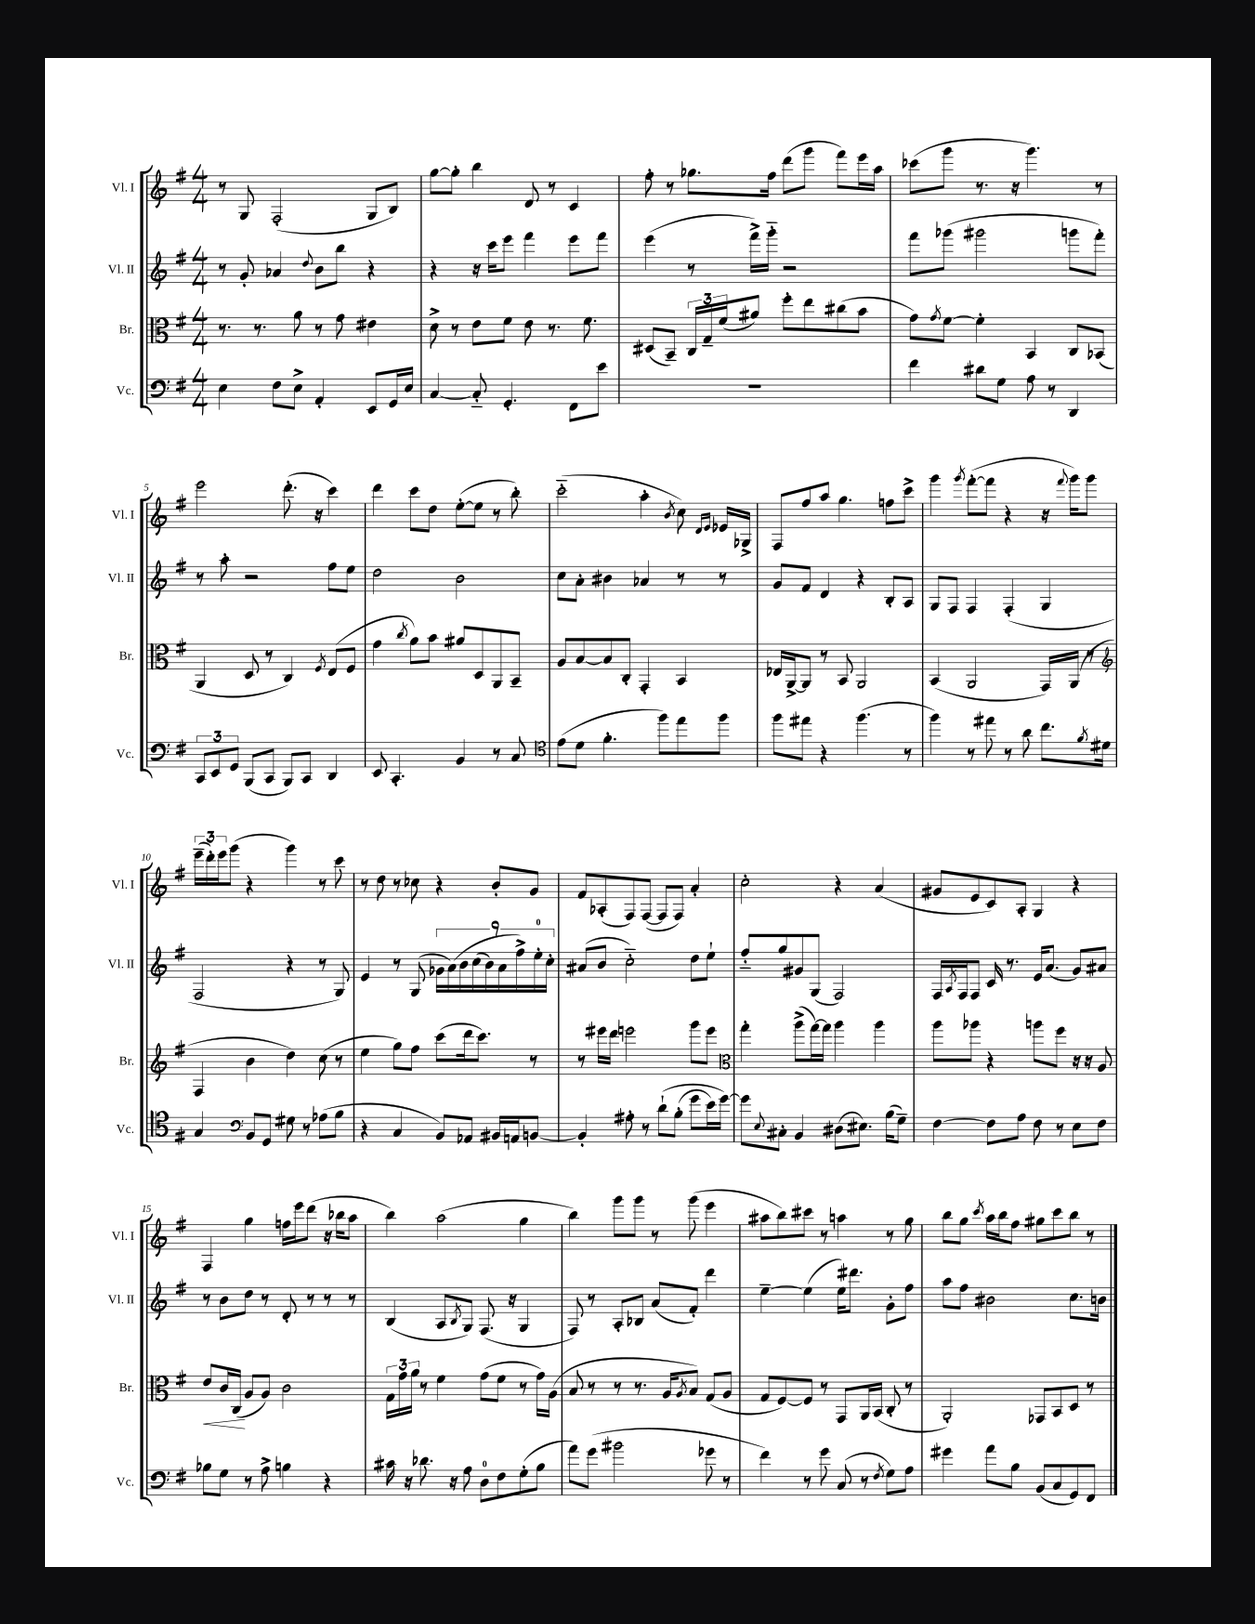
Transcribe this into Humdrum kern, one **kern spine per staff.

**kern	**kern	**kern	**kern
*staff4	*staff3	*staff2	*staff1
*clefF4	*clefC3	*clefG2	*clefG2
*k[f#]	*k[f#]	*k[f#]	*k[f#]
*M4/4	*M4/4	*M4/4	*M4/4
4E\	8.r	8r	8r
.	.	8g'/	8G/
.	8.r	.	.
8F#\L	.	4a-/	(2F#'/
8E^\J	8a\	.	.
.	.	8qqdd/	.
4AA'/	8r	8b\L	.
.	8g\	8bb\J	.
8EE/L	4e#\	4r	8G/L
16GG/L	.	.	8B/J)
16E/JJ	.	.	.
=	=	=	=
[4C/	8d^\	4r	[8gg\L
.	8r	.	8gg'\]J
8C'~/]	8e\L	16r	4bb\
.	.	16ccc\LK	.
4.GG'/	8f#\J	8eee\J	.
.	8e\	4fff#\	8d/
.	8.r	.	8r
8FF#\L	.	8eee\L	4c/
.	8.f#\	.	.
8e\J	.	8fff#\J	.
=	=	=	=
1r	(8D#/L	(4eee\	8ff#'\
.	8BB~/J)	.	8r
.	24C/LL	8r	8.gg-\L
.	24G~/	.	.
.	(24f#/J	.	.
.	8a#/J)	16fff#^\LL)	.
.	.	16ggg'~\JJ	16ff#\Jk
.	8ff#'\L	2r	(8ddd\L
.	8ee\	.	8ggg\J
.	(8cc#\	.	8fff#\L)
.	8b\J	.	16eee\L
.	.	.	16aa\JJ
=	=	=	=
4f#\	8g\L)	8fff#\L	(8ccc-\L
.	8qg/	.	.
.	[8f#\J	(8ggg-\J	8ggg\J
8d#\L	4f#'\]	2ggg#\	8.r
8G\J	.	.	.
.	.	.	16r
8A\	4BB/	.	4.ggg\)
8r	.	.	.
4DD/	8C/L	8ggg\L	.
.	(8BB-/J	8fff#'\J)	8r
=	=	=	=
12CC/L	4AA/	8r	2eee\
12EE/	.	.	.
.	.	8aa'\	.
12GG/J	.	.	.
(8BBB/L	8D/	2r	.
8CC/J	8r	.	.
8BBB/L)	4C/)	.	(8.ddd'\
8CC/J	.	.	.
.	.	.	16r
.	8qF#/	.	.
4DD/	(8E/L	8ff#\L	4ccc\)
.	8F#/J	8ee\J	.
=	=	=	=
8EE/	4g\	2dd\	4ddd\
4.CC'/	.	.	.
.	8qcc/	.	.
.	8a\L)	.	8ccc\L
.	8b\J	.	8dd\J
4BB/	8a#/L	2b\	([8ee'\L
.	8D/	.	8ee\]J
8r	8AA/	.	8r
8C/	8BB~/J	.	8bb'\)
=	=	=	=
*clefC4	*	*	*
(8e\L	8A/L	8cc\L	(2ccc'~\
8d\J	[8B/	8a'\J	.
4.f#'\	8B/]	4b#\	.
.	8C'/J	.	.
.	4GG'/	4a-/	4aa'\
8ff#\L)	.	.	.
.	.	.	8qb/
8ee\	4BB/	8r	8cc\)
.	.	.	16qqd/LL
.	.	.	16qqe/JJ
8ff#\J	.	8r	16e-/LL
.	.	.	16G-^/JJ
=	=	=	=
8ff#\L	16E-/LL	8g/L	8F#/L
.	[16AA^/J	.	.
8ee#\J	8AA/]J	8f#/J	8ff#/
4r	8r	4d/	8aa/J
.	8BB/	.	4.gg\
(4.ff#\	2AA/	4r	.
.	.	8B'/L	8ff\L
8r	.	8A/J	8ccc^\J
=	=	=	=
4ff#\)	(4BB/	8G/L	4ggg\
.	.	8F#/J	.
.	.	.	8qggg/
8r	2AA/	4F#/	([8fff#'\L
8ee#\	.	.	8fff#\]J
8r	.	(4F#'/	4r
8a\	.	.	.
8.cc\L	16GG/LL)	4G/	16r
.	.	.	8qqfff#/
.	(16AA/JJ	.	16ggg\LK)
.	8r	.	8ggg\J
8qf#/	.	.	.
16d#\Jk	.	.	.
=	=	=	=
*	*clefG2	*	*
4G/	4F#/	2F#/	(24eee~\LL
.	.	.	24ddd'\)
.	.	.	24eee\J
.	.	.	(8ggg\J
*clefF4	*	*	*
8BB/L	4b\	.	4r
8GG/J	.	.	.
8G#\	4dd\)	4r	4ggg\)
8r	.	.	.
(8A-\L	(8cc\	8r	8r
8B\J	8r	8G/)	8ccc\
=	=	=	=
4r	4ee\	4e/	8r
.	.	.	8dd\
4C/	8gg\L)	8r	8r
.	8ff#\J	(8G/	8cc-\
8BB/L)	(8ccc\L	18g-\LL	4r
.	.	&(18a\)	.
.	.	18b\	.
8AA-/J	16ddd\k	.	.
.	.	(18cc\	.
.	8.ccc\J)	.	.
.	.	18b\)	.
16BB#/LL	.	.	8b'/L
.	.	18a\	.
16AA/J	.	.	.
.	.	18ff#^\&)	.
[8BB/J	8r	.	8g/J
.	.	18ee'\	.
.	.	18cc'\JJ	.
=	=	=	=
4BB'/]	8r	(8a#/L	8f#/L
.	16eee#\LL	8b/J	(8A-'/
.	16ddd\JJ	.	.
8A#'\	2eee\	2cc'~\)	8F#/)
8r	.	.	([8F#/J
&(8d`\L	.	.	8F#/]L
(8B'\J	.	.	8F#/J)
8g\L	8ggg\L	8dd\L	4a'/
16e\L)	8eee\J	8ee`\J	.
[16g\JJ&)	.	.	.
=	=	=	=
*	*clefC3	*	*
8g\]L	4gg'\	8ff#'~/L	2cc'\
8qqE/	.	.	.
8C#'\J	.	8gg/	.
4BB/	(8aa^\L	8g#/	.
.	[16gg\L)	(8G/J	.
.	16gg\]JJ	.	.
(8D#\L	4aa\	2F#/)	4r
8.E#\J)	.	.	.
.	4aa\	.	(4a/
(16B\LK	.	.	.
8G~\J)	.	.	.
=	=	=	=
[4F#\	8aa\L	16F#/LL	8g#/L
.	.	8qA/	.
.	.	16F#/J	.
.	8aa-\J	8F#/J	8e/
8F#\]L	4r	16c/	8c/)
.	.	8.r	.
8A\J	.	.	8A'/J
8F#\	8aa\L	16e/LK	4G/
.	.	(8.a/J	.
8r	8ff#\J	.	.
8E\L	16r	8g/L)	4r
.	16r	.	.
8F#\J	8A/	8a#/J	.
=	=	=	=
8B-\L	8e/L	8r	4F#/
8G\J	16c/L	8b\L	.
.	(16C/JJ	.	.
8r	8A/L	8dd\J	4gg\
8A^\	8A/J)	8r	.
4B\	2c\	8d'/	16ff\LL
.	.	.	16eee\J
.	.	8r	(8ddd\J
4r	.	8r	16r
.	.	.	16bb-\LK
.	.	8r	8aa\J
=	=	=	=
16c#\	24G\LL	(4B/	4bb\)
.	24g\	.	.
16r	.	.	.
.	24a\JJ	.	.
8.d-\	8r	.	.
.	4f#\	8A/L	(2aa\
16r	.	.	.
.	.	8qB/	.
8A\	.	8G/J)	.
8D\L	(8g\L	(8.F#/	.
8F#\	8f#\J	.	.
.	.	16r	.
(8G'\	8r	4G/	4gg\
8B\J	16g\LL)	.	.
.	(16A\JJ	.	.
=	=	=	=
8a\L)	8B/	8F#/)	4bb\)
(8g\J	8r	8r	.
2b#\	8r	8A'/L	8ggg\L
.	8.r	8B-/J	8ggg\J
.	.	(8a/L	8r
.	16A/LK	.	.
.	8qA/	.	.
.	8B/J)	8f#'/J)	(8ggg\
8g-\	(8G/L	4ddd\	4eee\
8r	8A/J	.	.
=	=	=	=
4f#\)	8G/L	[4ee~\	8aa#\L
.	[8F#/)	.	8bb\)
8r	8F#/]J	(4ee\]	8ccc#\J
8g\	8r	.	8r
(8C/	8GG/L	16ee\LK)	4aa\
.	.	8.ddd#\J	.
8r	16AA/L	.	.
.	(16BB/JJ	.	.
8qF#/	.	.	.
8G\L)	8C'/	8g'\L	8r
8A\J	8r	8ff#\J	8gg\
=	=	=	=
4g#\	2AA'/)	8aa\L	8bb\L
.	.	8ff#\J	8gg\J
.	.	.	8qccc/
8a\L	.	2b#\	16aa\LL
.	.	.	16bb\J
8B\J	.	.	8ff#\J
(8BB/L	8GG-/L	.	8gg#\L
8C/	8BB/	.	8ccc\
8GG/)	8D/J	8.cc\L	8bb\J
8FF#/J	8r	.	8r
.	.	16b\Jk	.
==	==	==	==
*-	*-	*-	*-
